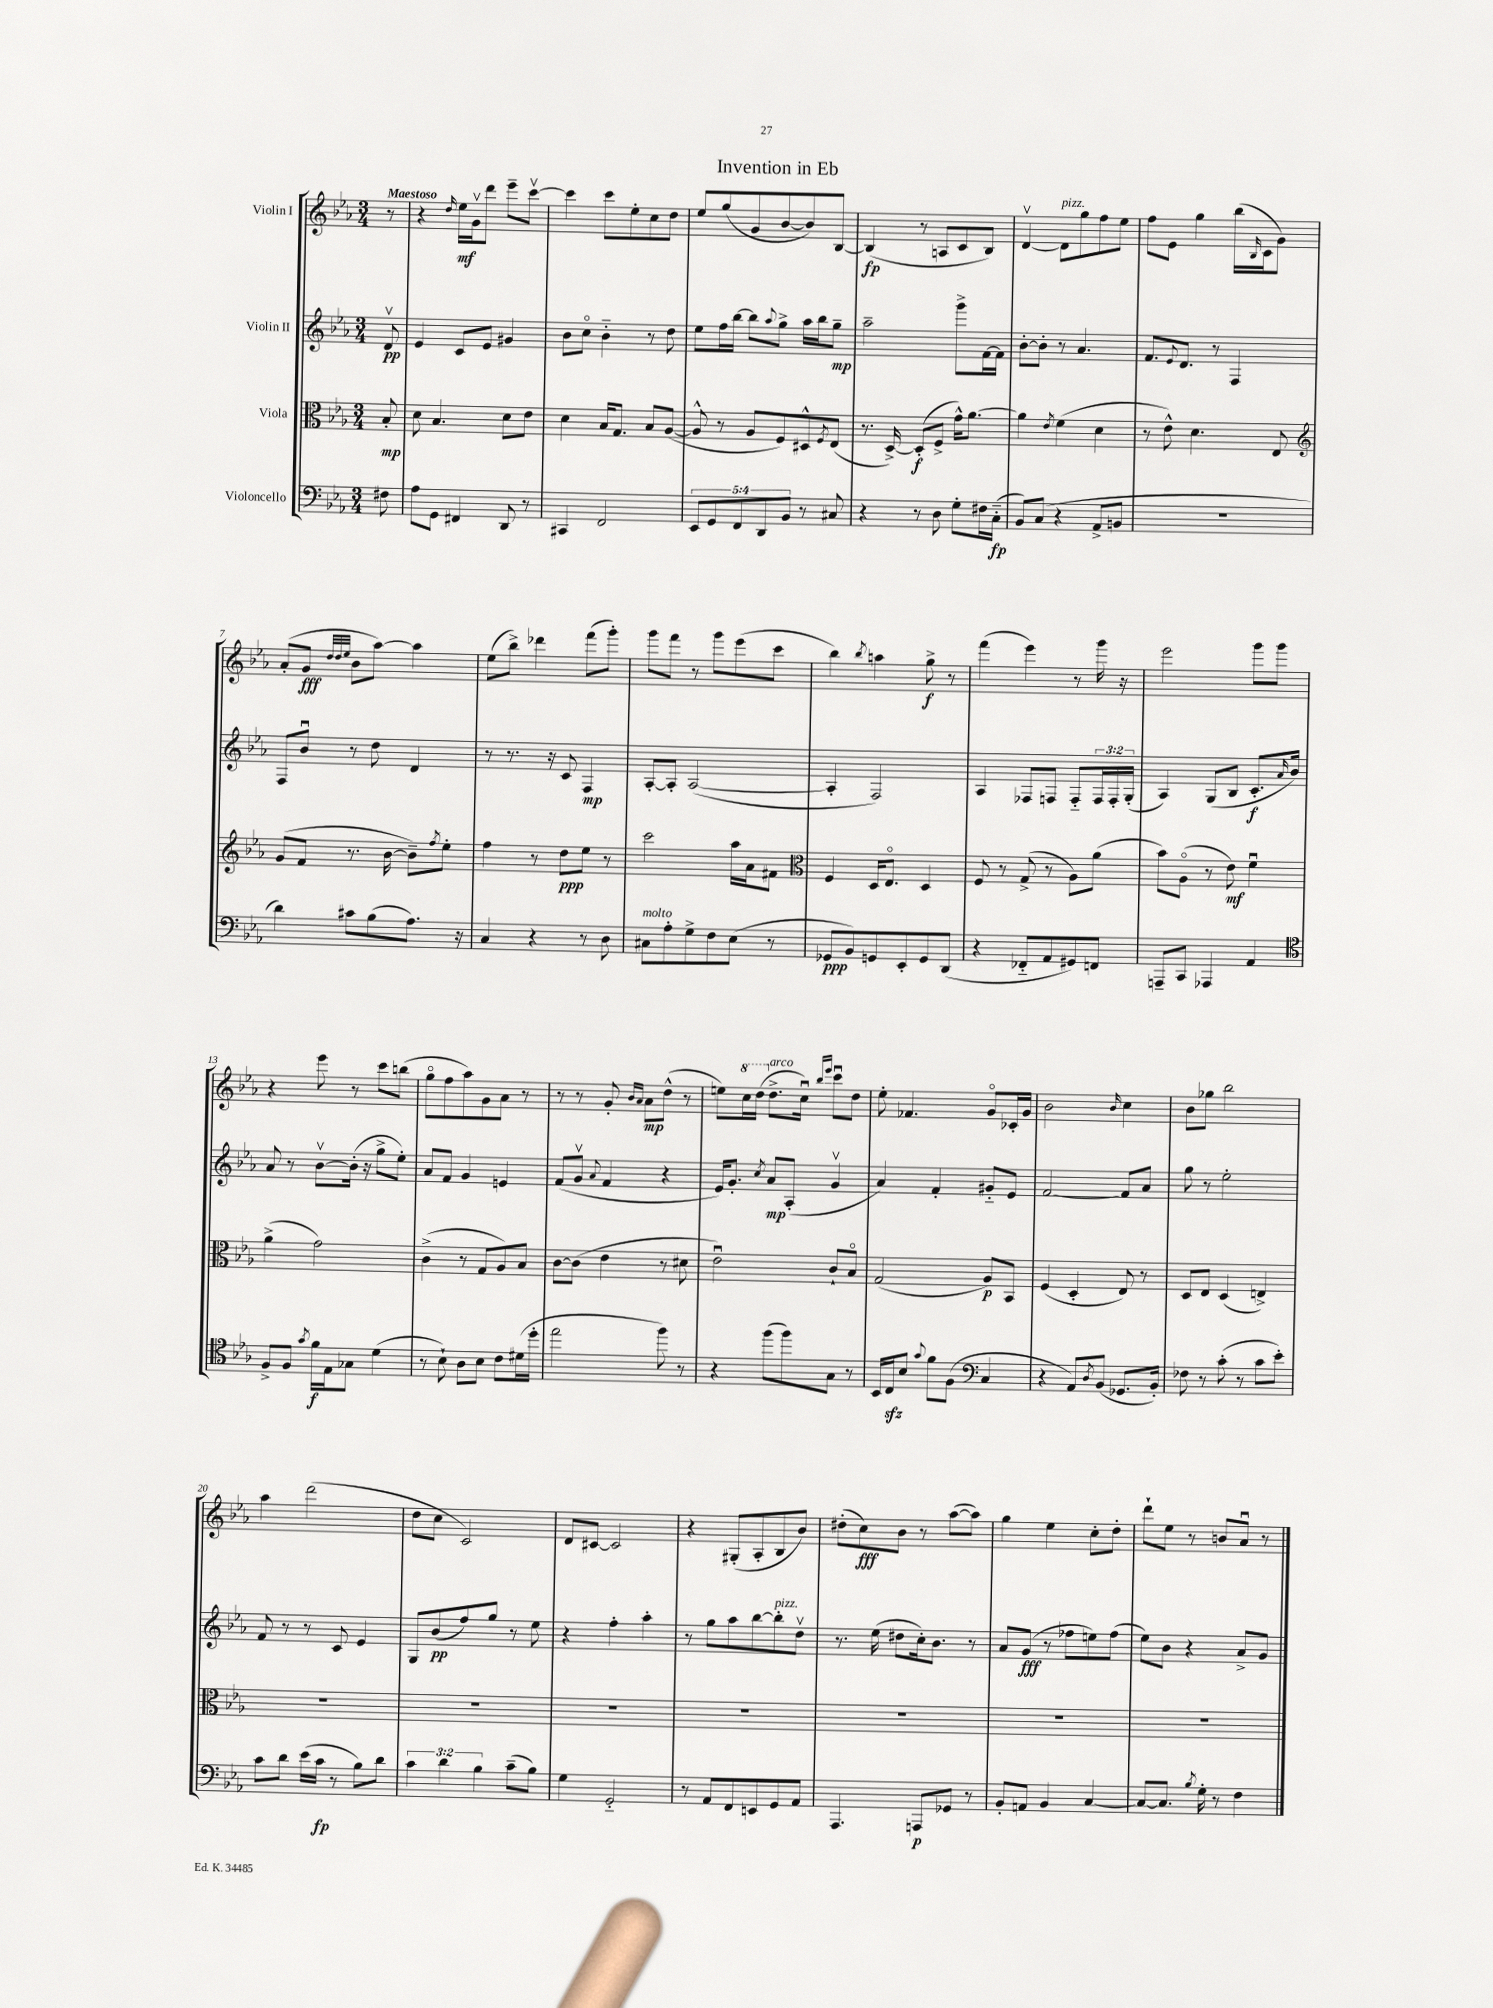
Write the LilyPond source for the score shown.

\header { title = "Invention in Eb" }
<<
\new StaffGroup <<
\new Staff = "s0" \with { instrumentName = "Violin I" } {
    \clef treble \key ees \major \numericTimeSignature \time 3/4 \partial 8 \tempo "Maestoso"
    r8 |
    r4 \grace { d''16 } ees''16\mf g'16\upbow d'''8 ees'''8-- c'''8~\upbow |
    c'''4 c'''8 ees''8-. c''8 d''8 |
    ees''8 g''8( g'8 bes'8~ bes'8) bes8~ |
    bes4\fp( r8 a8 c'8 bes8) |
    d'4~\upbow d'8^\markup { \italic "pizz." } g''8 f''8 ees''8 |
    f''8 ees'8 g''4 bes''16( \grace { bes16 } c'16 g'8) |
    aes'8-.( g'8\fff \grace { d''32 d''32 ees''32 } bes'8 aes''8~) aes''4 |
    ees''8( bes''8->) des'''4 f'''8( g'''8-.) |
    g'''8 f'''8 r8 g'''8 ees'''8( c'''8 |
    bes''4) \acciaccatura { bes''8 } a''4 g''8->\f r8 |
    f'''4( ees'''4) r8 g'''16 r16 |
    ees'''2 g'''8 g'''8 |
    r4 ees'''8 r8 c'''8 b''8( |
    g''8\flageolet f''8 aes''8) g'8 aes'8 r8 |
    r8 r8 g'8-. \grace { bes'16 aes'16 } aes'8\mp d''8-^( r8 |
    e''8) \ottava #1 c'''16 d'''16( \ottava #0 d''8.->^\markup { \italic "arco" } c''16\downbow) \grace { bes''16 ees'''16 } c'''8\downbow d''8 |
    ees''8-. fes'4. g'8\flageolet ces'16-. g'16 |
    bes'2 \grace { bes'16 } c''4 |
    bes'8 ges''8 bes''2 |
    aes''4 d'''2( |
    d''8 c''8 c'2) |
    d'8 cis'8~ cis'2 |
    r4 gis8-.( aes8-. bes8 bes'8) |
    dis''8-.( c''8\fff) bes'8 r8 aes''8~( aes''8) |
    g''4 ees''4 c''8-. d''8-. |
    d'''8-! ees''8 r8 b'8 aes'8\downbow r8 \bar "|." |
}
\new Staff = "s1" \with { instrumentName = "Violin II" } {
    \clef treble \key ees \major \numericTimeSignature \time 3/4 \override Staff.TupletNumber.text = #tuplet-number::calc-fraction-text \partial 8
    d'8\upbow\pp |
    ees'4 c'8 ees'8 gis'4 |
    bes'8 c''8\flageolet bes'4-_ r8 d''8 |
    ees''8 f''16 bes''16~ bes''8 \appoggiatura { aes''8 } g''8-> aes''16 bes''16 g''8--\mp |
    aes''2-- g'''8-> f'16~ f'16 |
    bes'8~-. bes'8-. r8 aes'4. |
    f'8. \appoggiatura { ees'8 } d'8. r8 f4 |
    f8 bes'8\downbow r8 d''8 d'4 |
    r8 r8. r16 c'8 f4\mp |
    aes8~-. aes8-. aes2~( |
    aes4-. f2) |
    aes4 fes8 f8 f8-_ \tuplet 3/2 { f16 f16-. g16-.( } |
    aes4) g8( bes8 c'8.-.\f \grace { aes'16 } bes'16) |
    aes'8 r8 bes'8~\upbow bes'16-.( r16 g''8-> ees''8-.) |
    aes'8 f'8 g'4 e'4 |
    f'8( g'8\upbow \appoggiatura { aes'8 } f'4 r4 |
    ees'16) g'8.-. \acciaccatura { c''8 } aes'8\mp aes8-.( g'4\upbow |
    aes'4) f'4-. gis'8-_ ees'8 |
    f'2~ f'8 aes'8 |
    g''8 r8 ees''2-. |
    f'8 r8 r8 c'8 ees'4 |
    g8 bes'8\pp( f''8) g''8 r8 ees''8 |
    r4 f''4-. aes''4-. |
    r8 g''8 aes''8 bes''8~ bes''8-.^\markup { \italic "pizz." } d''8\upbow |
    r8. ees''16( dis''8 c''16-.) bes'8. r8 |
    aes'8 g'8\fff( r8 fes''8 e''8) fes''8( |
    ees''8) bes'8 r4 aes'8-> g'8 \bar "|." |
}
\new Staff = "s2" \with { instrumentName = "Viola" } {
    \clef alto \key ees \major \numericTimeSignature \time 3/4 \partial 8
    bes8-.\mp |
    d'8 bes4. d'8 ees'8 |
    d'4 bes16 g8. bes8 aes8~( |
    aes8-^ r8 aes8 f8) dis8-^ \acciaccatura { f8 } ees8( |
    r8. d16~->) d8-.\f( f8-> g'16-^) aes'8.~ |
    aes'4 \acciaccatura { ees'8 } f'4( d'4 |
    r8 ees'8-^) d'4. ees8 |
    \clef treble g'8( f'8 r8. bes'16~ bes'8--) \acciaccatura { f''8 } ees''8-. |
    f''4 r8 d''8\ppp ees''8 r8 |
    c'''2 aes''16 aes'16 fis'8 |
    \clef alto f4 d16 ees8.\flageolet d4 |
    f8 r8 g8->( r8 aes8) aes'8( |
    bes'8) aes8\flageolet( r8 ees'8\mf) f'4\downbow |
    aes'4->( g'2) |
    c'4->( r8 g8 aes8) bes8 |
    c'8~ c'8( ees'4 r8 dis'8 |
    ees'2\downbow) c'8-! bes8\flageolet |
    g2( aes8\p) bes,8 |
    f4( d4-. ees8) r8 |
    d8 ees8 d4( e4->) |
    R2. |
    R2. |
    R2. |
    R2. |
    R2. |
    R2. |
    R2. \bar "|." |
}
\new Staff = "s3" \with { instrumentName = "Violoncello" } {
    \clef bass \key ees \major \numericTimeSignature \time 3/4 \override Staff.TupletNumber.text = #tuplet-number::calc-fraction-text \partial 8
    fis8 |
    aes8 g,8 fis,4 d,8 r8 |
    cis,4 f,2 |
    \tuplet 5/4 { ees,8 g,8 f,8 d,8 bes,8 } r8 cis8 |
    r4 r8 d8 g8-. fis16 c16-_\fp( |
    bes,8) c8( r4 aes,8-> b,8 |
    R2. |
    d'4) cis'8 bes8( aes8.) r16 |
    c4 r4 r8 d8 |
    cis8^\markup { \italic "molto" } aes8-. g8-> f8 ees8( r8 |
    ges,8\ppp bes,8) g,8 ees,8-. g,8 d,8( |
    r4 fes,8-_ aes,8 gis,8) f,8 |
    a,,8-- c,8 aes,,4 aes,4 |
    \clef tenor f8-> f8 \acciaccatura { g'8 } f'16\f ees16 ges8 d'4( |
    r8 bes8-!) aes8 bes8 c'8 dis'16( d''16-. |
    ees''2 f''8) r8 |
    r4 f''8( f''8) g8 r8 |
    bes,16 c16\sfz bes8 \appoggiatura { g'8 } f'8 f8( \clef bass c4 |
    r4 aes,8) \acciaccatura { d8 } bes,8( ges,8. bes,16-.) |
    fes8 r8 c'8-.( r8 c'8 ees'8-.) |
    c'8 d'8 ees'16( c'16\fp r8 bes8) d'8 |
    \tuplet 3/2 { c'4 d'4 bes4 } c'8--( bes8) |
    g4 g,2-_ |
    r8 aes,8 f,8 e,8 g,8 aes,8 |
    aes,,4. a,,8\p ges,8 r8 |
    bes,8-. a,8 bes,4 c4~ |
    c8~ c8. \acciaccatura { bes8 } g16-. r8 f4 \bar "|." |
}
>>
>>
